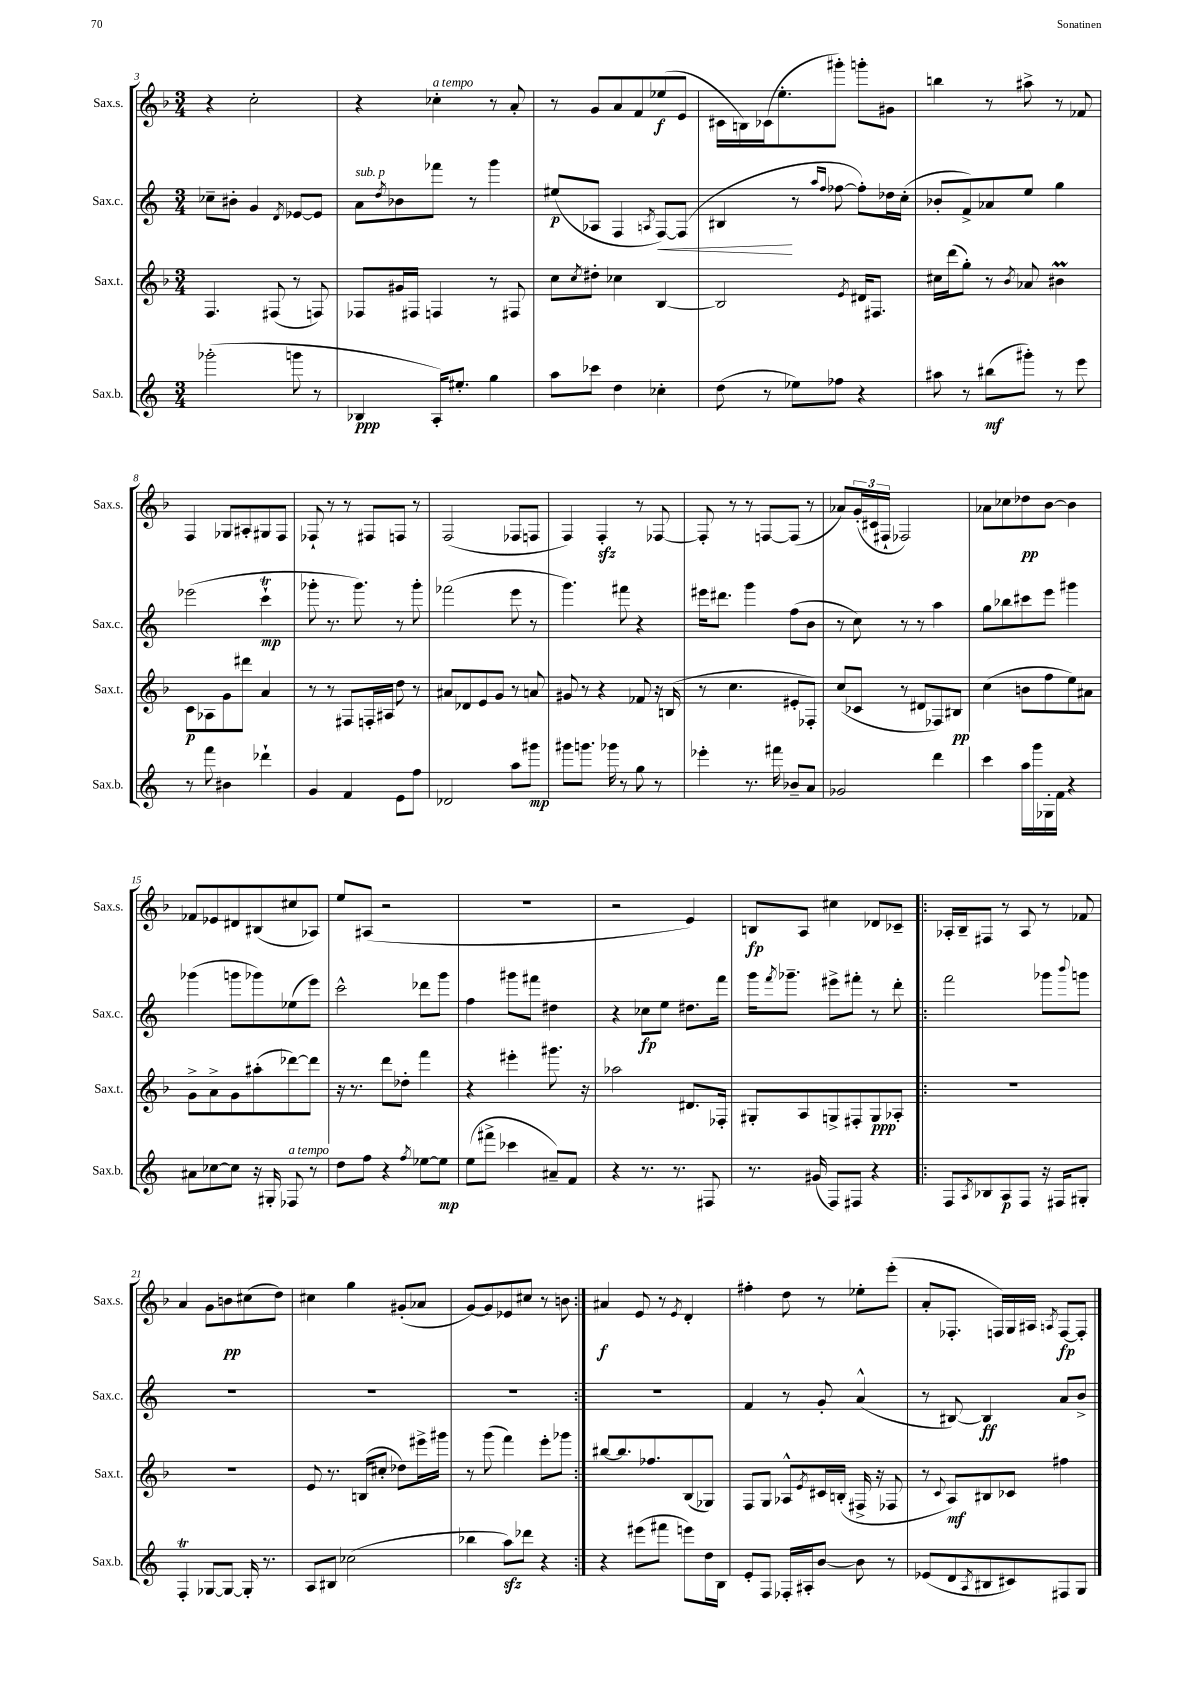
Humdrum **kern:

**kern	**kern	**kern	**kern
*staff4	*staff3	*staff2	*staff1
*clefG2	*clefG2	*clefG2	*clefG2
*k[]	*k[b-]	*k[]	*k[b-]
*M3/4	*M3/4	*M3/4	*M3/4
(2ggg-'	4.F	8cc-~	4r
.	.	8b#'	.
.	.	4g	2cc'
.	(8F#	.	.
.	.	8qd	.
8ggg	8r	[8e-	.
8r	8F)	8e-]	.
=	=	=	=
4B-	8F-	8a	4r
.	.	8qdd	.
.	16g#	8b-	.
.	16F#	.	.
16A')	4F	8fff-	4cc-'
8.ee#'	.	.	.
.	.	8r	.
4gg	8r	4ggg	8r
.	8F#	.	8a'
=	=	=	=
8aa	8cc	(8ee#	8r
.	8qcc	.	.
8ccc-	8dd#'	8A-	8g
4dd	4cc-	4F	8a
.	.	.	8f
.	.	8qA	.
4cc-'	[4B-	[8F)	(8ee-
.	.	(8F]	8e
=	=	=	=
(8dd	2B-]	4B#	16c#
.	.	.	16B)
8r	.	.	(16c-
.	.	.	8.ee'
8ee-)	.	8r	.
.	.	16qqaa	.
.	.	16qqff	.
8ff-	.	[8ff-	8ggg#')
.	8qe	.	.
4r	16d#	8ff-'])	8ggg'
.	8.F#	.	.
.	.	16dd-	8g#
.	.	(16cc'	.
=	=	=	=
8aa#	16cc#	8b-'	4bb
.	(16ddd	.	.
8r	8gg')	8f^)	.
(8bb#	8r	8a-	8r
.	8qb-	.	.
8ggg#')	8a-	8ee	8aa#^
8r	4b#	4gg	8r
8eee	.	.	8f-
=	=	=	=
8r	8c	(2eee-	4F
8fff	8A-	.	.
4b#	8g	.	8G-
.	8ddd#	.	8A#'
4ddd-`	4a	4ccc`	8G#
.	.	.	8F
=	=	=	=
4g	8r	8ggg-'	8F-`
.	8r	8.r	8r
4f	8F#	.	8r
.	.	8.ggg-)	.
.	16F'	.	8F#
.	16A#	.	.
8e	8dd	8r	8F
8ff	8r	8ggg-'	8r
=	=	=	=
2d-	8a#	(2fff-	(2F
.	8d-	.	.
.	8e	.	.
.	8g	.	.
8aa	8r	8eee	8F-
8ggg#	8a	8r	8F
=	=	=	=
8ggg#	8g#	4.ggg)	4F)
8.ggg	8r	.	.
.	4r	.	4F'
16ggg-	.	.	.
8r	.	8fff#	.
8gg	8f-	4r	8r
8r	16r	.	[8F-
.	(16B	.	.
=	=	=	=
4eee-'	8r	16eee#	8F-']
.	.	8.ddd#	.
.	4.cc	.	8r
8.r	.	4ggg	8r
.	.	.	[8F
16fff#	.	.	.
8b-~	8e#'	(8ff	(8F]
8a	8F-')	8b	8r
=	=	=	=
2g-	(8cc	8r	8a-)
.	8c-	8cc)	(24g'
.	.	.	24c#
.	.	.	24F#`
.	8r	8r	2F-)
.	8d#	8r	.
4ddd	8F-)	4aa	.
.	8B#	.	.
=	=	=	=
4ccc	(4cc	8gg	8a-
.	.	8bb-	8cc-
16aa	8b	8ccc#	8dd-
16ggg	.	.	.
16G-'	8ff	8eee	[8b-
16f	.	.	.
4r	8ee)	4ggg#	4b-]
.	8a#	.	.
=	=	=	=
8a#	8g^	(4ggg-	8f-
[8cc-	8a^	.	8e-
8cc-]	8g	8ggg	8d#
16r	(8aa#'	8ggg-)	(8B#
16G#'	.	.	.
8F-	[8ddd-)	(8ee-	8cc#
8r	8ddd-]	8eee)	8A-)
=	=	=	=
8dd	16r	2ccc^^	8ee
.	8.r	.	.
8ff	.	.	(8A#
4r	8ddd	.	2r
.	8dd-'	.	.
8qff	.	.	.
[8ee-	4fff	8ddd-	.
8ee-]	.	8ggg	.
=	=	=	=
(8ee	4r	4ff	2.r
8fff#^	.	.	.
4ccc-	4eee#'	8ggg#	.
.	.	8fff#	.
8a#~)	8.ggg#	4dd#	.
8f	.	.	.
.	16r	.	.
=	=	=	=
4r	2aa-	4r	2r
8.r	.	8cc-	.
.	.	8ee	.
8.r	.	.	.
.	8.d#	8.dd#	4e)
8F#	.	.	.
.	16F-'	16fff	.
=	=	=	=
8.r	8G#'	16ggg	8B
.	.	8qfff	.
.	.	8.ggg-~	.
.	8A	.	8A
(16g#	.	.	.
8F)	8G^	8eee#^	4cc#
8F#	8F#'	8fff#'	.
4r	8G	8r	8d-
.	8A-'	8ddd'	8c-~
=!|:	=!|:	=!|:	=!|:
8F	2.r	2fff	16A-'
.	.	.	16B-~
8qA	.	.	.
8B-	.	.	8F#
8A	.	.	8r
8F	.	.	8A-
16r	.	8ggg-	8r
16F#	.	.	.
.	.	8qqbbb	.
8G#'	.	8ggg	8f-
=	=	=	=
4F'	2.r	2.r	4a
[8G-	.	.	8g
8G-_	.	.	8b
16G-']	.	.	(8cc#
8.r	.	.	.
.	.	.	8dd)
=	=	=	=
8A	8e	2.r	4cc#
8B#	8.r	.	.
(2cc-	.	.	4gg
.	(16B	.	.
.	8cc#'	.	.
.	8dd-)	.	(8g#'
.	16eee#^	.	8a-
.	16ggg#	.	.
=	=	=	=
4bb-	8r	2.r	[8g)
.	(8ggg	.	8g]
8aa)	4fff)	.	8e-
8ddd-	.	.	8cc#
4r	8eee'	.	8r
.	8ggg-	.	8b
=:|!	=:|!	=:|!	=:|!
4r	[8bb#	2.r	4a#
.	8.bb#]	.	.
(8eee#	.	.	8e
.	8.ff-	.	.
8fff#	.	.	8r
.	.	.	8qe
8eee)	(8B-	.	4d'
16dd	8G-)	.	.
16B	.	.	.
=	=	=	=
8e'	8F	4f	4ff#'
8F	8G	.	.
16F-'	8A-^^	8r	8dd
16A#'	.	.	.
.	8qe	.	.
[8b	16c#	8g'	8r
.	(16B'	.	.
8b]	16F#^	(4a^^	8ee-'
.	16r	.	.
8r	8F-	.	(8eee'
=	=	=	=
(8e-	8r	8r	8a'
.	8qqc	.	.
8d	8A)	[8B#)	8.F-'
8qA	.	.	.
8B#	8B#	4B#]	.
.	.	.	16F)
8c#)	8c-	.	16G
.	.	.	16A#
.	.	.	8qA
8F#	4ff#	8a	[8F
8G	.	8b^	8F']
==	==	==	==
*-	*-	*-	*-
